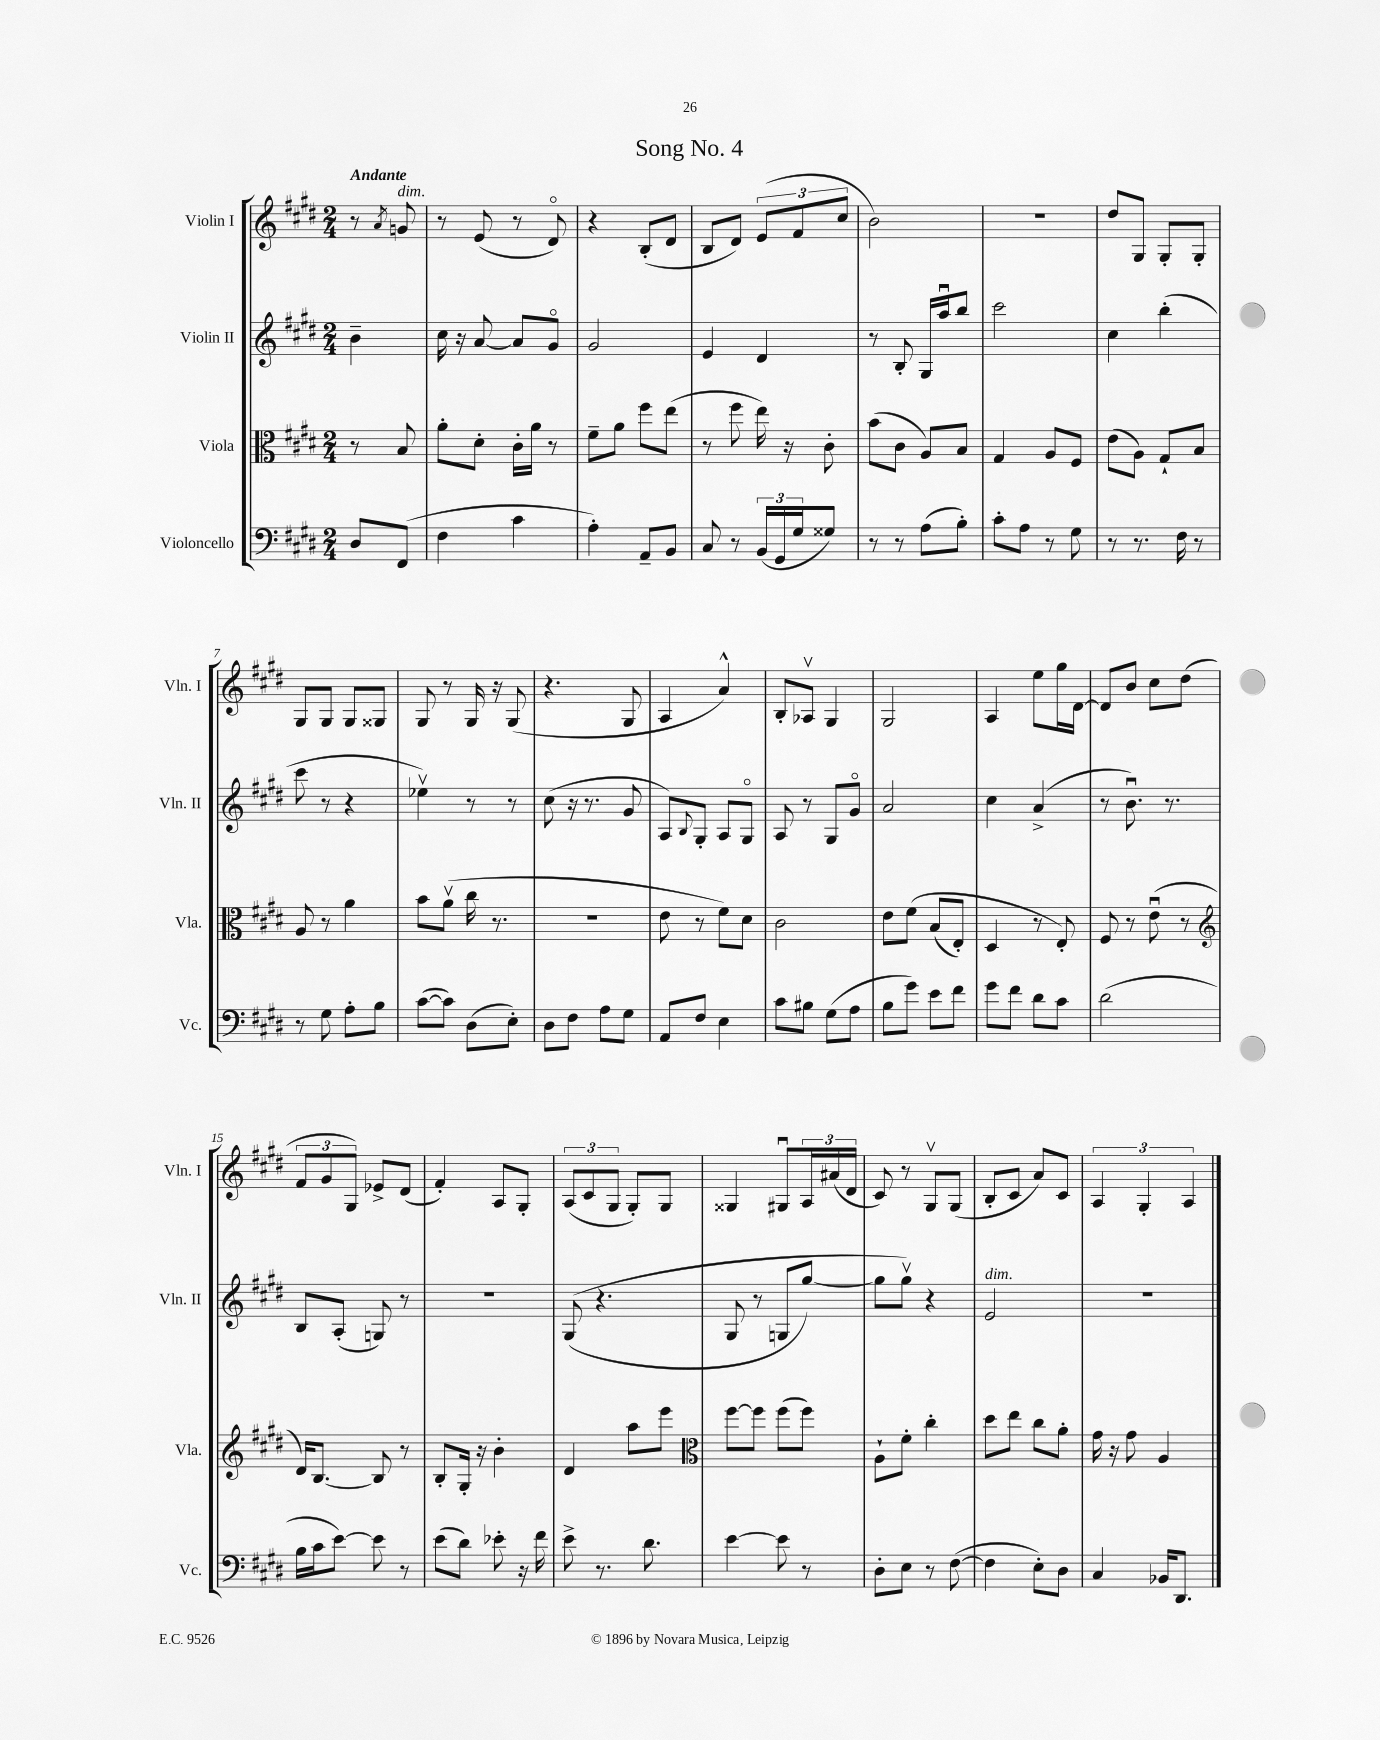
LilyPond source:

\header { title = "Song No. 4" }
<<
\new StaffGroup <<
\new Staff = "s0" \with { instrumentName = "Violin I" shortInstrumentName = "Vln. I" } {
    \clef treble \key e \major \numericTimeSignature \time 2/4 \partial 4 \tempo "Andante"
    r8 \acciaccatura { a'8 } g'8^\markup { \italic "dim." } |
    r8 e'8( r8 dis'8\flageolet) |
    r4 b8-.( dis'8 |
    b8 dis'8) \tuplet 3/2 { e'8( fis'8 cis''8 } |
    b'2) |
    R2 |
    dis''8 gis8 gis8-. gis8-. |
    gis8 gis8 gis8 gisis8 |
    gis8 r8 gis16 r16 gis8( |
    r4. gis8 |
    a4 a'4-^) |
    b8-. aes8\upbow gis4 |
    gis2 |
    a4 e''8 gis''16 dis'16~ |
    dis'8 b'8 cis''8 dis''8( |
    \tuplet 3/2 { fis'8 gis'8 gis8) } ees'8-> dis'8( |
    fis'4-.) a8 gis8-. |
    \tuplet 3/2 { a8( cis'8 gis8 } gis8-.) gis8 |
    gisis4 gis8\downbow \tuplet 3/2 { a16 ais'16( dis'16 } |
    cis'8) r8 gis8\upbow gis8( |
    b8-. cis'8 a'8) cis'8 |
    \tuplet 3/2 { a4 gis4-. a4 } \bar "|." |
}
\new Staff = "s1" \with { instrumentName = "Violin II" shortInstrumentName = "Vln. II" } {
    \clef treble \key e \major \numericTimeSignature \time 2/4 \partial 4
    b'4-- |
    cis''16 r16 a'8~ a'8 gis'8\flageolet |
    gis'2 |
    e'4 dis'4 |
    r8 b8-. gis16 a''16\downbow b''8 |
    cis'''2 |
    cis''4 b''4-.( |
    cis'''8 r8 r4 |
    ees''4\upbow) r8 r8 |
    cis''8( r16 r8. gis'8 |
    a8) \appoggiatura { b8 } gis8-. a8 gis8\flageolet |
    a8 r8 gis8 gis'8\flageolet |
    a'2 |
    cis''4 a'4->( |
    r8 b'8.\downbow) r8. |
    b8 a8-.( g8) r8 |
    R2 |
    gis8(\( r4. |
    gis8 r8 g8 gis''8~) |
    gis''8 gis''8\upbow\) r4 |
    e'2^\markup { \italic "dim." } |
    R2 \bar "|." |
}
\new Staff = "s2" \with { instrumentName = "Viola" shortInstrumentName = "Vla." } {
    \clef alto \key e \major \numericTimeSignature \time 2/4 \partial 4
    r8 b8 |
    a'8-. dis'8-. cis'16-. a'16 r8 |
    fis'8-- a'8 fis''8 e''8( |
    r8 fis''8 e''16) r16 cis'8-. |
    b'8( cis'8 a8) b8 |
    gis4 a8 fis8 |
    e'8( a8) gis8-! b8 |
    a8 r8 a'4 |
    b'8 a'8\upbow( cis''16 r8. |
    r2 |
    e'8 r8 fis'8) dis'8 |
    cis'2 |
    e'8 fis'8\( b8( e8-.) |
    dis4 r8 e8-.\) |
    fis8 r8 e'8\downbow( r8 |
    \clef treble dis'16) b8.~ b8 r8 |
    b8-. gis16-. r16 b'4-. |
    dis'4 a''8 e'''8 |
    \clef alto fis''8~ fis''8 fis''8( fis''8) |
    a8-! fis'8-. cis''4-. |
    dis''8 e''8 cis''8 a'8-. |
    gis'16 r16 gis'8 a4 \bar "|." |
}
\new Staff = "s3" \with { instrumentName = "Violoncello" shortInstrumentName = "Vc." } {
    \clef bass \key e \major \numericTimeSignature \time 2/4 \partial 4
    dis8 fis,8( |
    fis4 cis'4 |
    a4-.) a,8-- b,8 |
    cis8 r8 \tuplet 3/2 { b,16( gis,16 gis16 } gisis8) |
    r8 r8 a8( b8-.) |
    cis'8-. a8 r8 gis8 |
    r8 r8. fis16 r8 |
    r8 gis8 a8-. b8 |
    cis'8~( cis'8) dis8( e8-.) |
    dis8 fis8 a8 gis8 |
    a,8 fis8 e4 |
    cis'8 bis8 gis8( a8 |
    b8 gis'8) e'8 fis'8 |
    gis'8 fis'8 dis'8 cis'8 |
    dis'2( |
    b16 cis'16 e'8~) e'8 r8 |
    e'8( dis'8) ees'8-. r16 fis'16 |
    e'8-> r8. dis'8. |
    e'4~ e'8 r8 |
    dis8-. e8 r8 fis8~( |
    fis4 e8-.) dis8 |
    cis4 bes,16 dis,8. \bar "|." |
}
>>
>>
